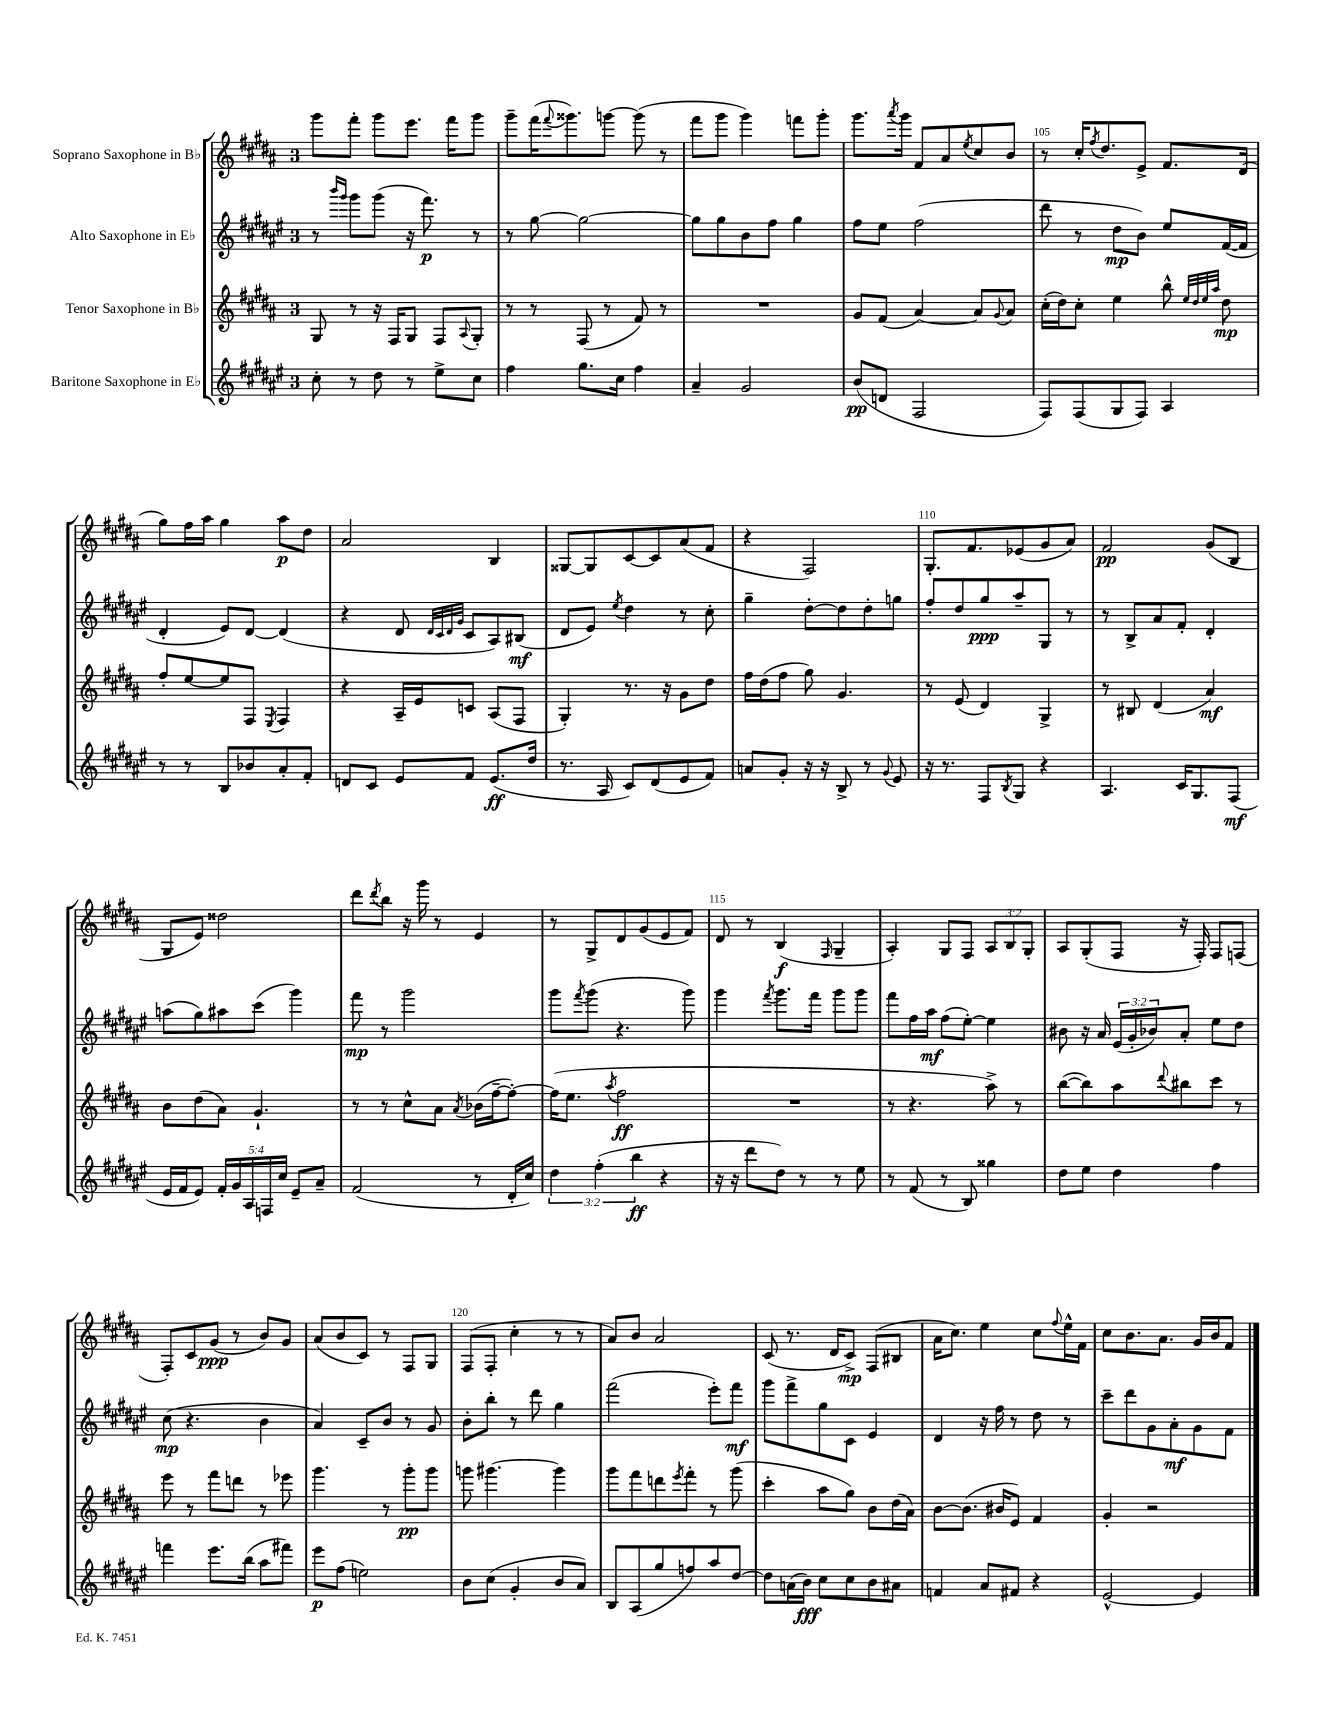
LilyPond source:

<<
\new StaffGroup <<
\new Staff = "s0" \with { instrumentName = "Soprano Saxophone in Bb" } {
    \clef treble \key b \major \once \override Staff.TimeSignature.style = #'single-digit \time 3/4 \override Staff.TupletNumber.text = #tuplet-number::calc-fraction-text
    gis'''8 fis'''8-. gis'''8 e'''8. fis'''16 gis'''8 |
    gis'''8-- fis'''16( \appoggiatura { fis'''8 } gisis'''8.) g'''8~ g'''8( r8 |
    fis'''8 gis'''8 gis'''4) f'''8 gis'''8-. |
    gis'''8. \acciaccatura { ais'''8 } gis'''16 fis'8 ais'8 \acciaccatura { e''8 } cis''8 b'8 |
    r8 cis''16-. \acciaccatura { fis''8 } dis''8. e'8-> fis'8. dis'16( |
    gis''8) fis''16 ais''16 gis''4 ais''8\p dis''8 |
    ais'2 b4 |
    gisis8~ gisis8 cis'8~ cis'8 ais'8( fis'8 |
    r4 fis2) |
    gis8.-. fis'8. ees'8( gis'8 ais'8) |
    fis'2\pp gis'8( b8 |
    gis8 e'8) disis''2 |
    dis'''8 \acciaccatura { dis'''8 } b''8 r16 gis'''16 r8 e'4 |
    r8 gis8-> dis'8 gis'8( e'8 fis'8) |
    dis'8 r8 b4\f( \grace { fis16 } gis4-- |
    ais4-.) gis8 fis8 \tuplet 3/2 { ais8 b8 gis8-. } |
    ais8 gis8-.( fis8 r16 fis16-.) fis8 f8( |
    fis8-.) cis'8 gis'8\ppp( r8 b'8) gis'8 |
    ais'8( b'8 cis'8) r8 fis8 gis8 |
    fis8( fis8-. cis''4-. r8 r8 |
    ais'8) b'8 ais'2 |
    cis'8( r8. dis'16 cis'8->\mp) fis8( bis8 |
    ais'16 cis''8.) e''4 cis''8 \appoggiatura { fis''8 } e''16-^ fis'16 |
    cis''8 b'8. ais'8. gis'16 b'16 fis'8 \bar "|." |
}
\new Staff = "s1" \with { instrumentName = "Alto Saxophone in Eb" } {
    \clef treble \key fis \major \once \override Staff.TimeSignature.style = #'single-digit \time 3/4 \override Staff.TupletNumber.text = #tuplet-number::calc-fraction-text
    r8 \grace { b'''16 gis'''16 } gis'''8 gis'''8( r16 fis'''8.\p) r8 |
    r8 gis''8~ gis''2~ |
    gis''8 gis''8 b'8 fis''8 gis''4 |
    fis''8 eis''8 fis''2( |
    dis'''8 r8 dis''8\mp b'8) eis''8 fis'16~( fis'16 |
    dis'4-. eis'8) dis'8~ dis'4( |
    r4 dis'8 \grace { dis'32 cis'32 dis'32 gis'32 } cis'8 ais8) bis8\mf( |
    dis'8 eis'8) \acciaccatura { eis''8 } dis''4 r8 cis''8-. |
    gis''4-- dis''8~-. dis''8 dis''8-. g''8 |
    fis''8-. dis''8 gis''8\ppp ais''8-- gis8 r8 |
    r8 b8-> ais'8 fis'8-. dis'4-. |
    a''8( gis''8) ais''8 cis'''8( gis'''4) |
    fis'''8\mp r8 gis'''2 |
    gis'''8 \acciaccatura { fis'''8 } gis'''8( r4. gis'''8) |
    gis'''4 \acciaccatura { fis'''8 } gis'''8. fis'''16 gis'''8 gis'''8 |
    fis'''8 fis''16 ais''16\mf fis''8( eis''8~-.) eis''4 |
    bis'8 r16 ais'16 \tuplet 3/2 { eis'16( gis'16-. bes'16) } ais'8-. eis''8 dis''8 |
    cis''8\mp( r4. b'4 |
    ais'4) cis'8-- b'8 r8 gis'8 |
    b'8-. b''8-. r8 dis'''8 gis''4 |
    fis'''2( eis'''8-.) fis'''8\mf |
    gis'''8 fis'''8-> gis''8 cis'8 eis'4 |
    dis'4 r16 fis''16 r8 dis''8 r8 |
    cis'''8-- dis'''8 gis'8 ais'8-.\mf gis'8 fis'8 \bar "|." |
}
\new Staff = "s2" \with { instrumentName = "Tenor Saxophone in Bb" } {
    \clef treble \key b \major \once \override Staff.TimeSignature.style = #'single-digit \time 3/4
    gis8 r8 r16 fis16 gis8 fis8 \appoggiatura { ais8 } gis8-. |
    r8 r8 fis8( r8 fis'8) r8 |
    R2. |
    gis'8 fis'8( ais'4~) ais'8 \appoggiatura { gis'8 } ais'8 |
    cis''16-.( dis''16) cis''8-. e''4 b''8-^ \grace { e''32 dis''32 e''32 ais''32 } dis''8\mp |
    fis''8-. e''8~ e''8 fis8 \acciaccatura { e8 } fis4 |
    r4 ais16-- e'16 c'8 ais8( fis8 |
    gis4-.) r8. r16 gis'8 dis''8 |
    fis''16 dis''16( fis''8 gis''8) gis'4. |
    r8 e'8( dis'4) gis4-> |
    r8 bis8 dis'4( ais'4\mf) |
    b'8 dis''8( ais'8) gis'4.-! |
    r8 r8 cis''8-^ ais'8 \acciaccatura { ais'8 } bes'16( fis''16~-- fis''8~-.) |
    fis''16( e''8. \acciaccatura { ais''8 } fis''2\ff |
    R2. |
    r8 r4. ais''8->) r8 |
    b''8~( b''8) ais''8 \appoggiatura { dis'''8 } bis''8 cis'''8 r8 |
    e'''8 r8 fis'''8 d'''8 r8 ees'''8 |
    gis'''4. r8 gis'''8-.\pp gis'''8 |
    g'''8 gis'''4.~ gis'''4 |
    gis'''8 fis'''8 d'''8 \acciaccatura { e'''8 } fis'''8-. r8 gis'''8( |
    cis'''4-. ais''8 gis''8) b'8 dis''16( ais'16) |
    b'8~ b'8.( bis'16 e'8) fis'4 |
    gis'4-. r2 \bar "|." |
}
\new Staff = "s3" \with { instrumentName = "Baritone Saxophone in Eb" } {
    \clef treble \key fis \major \once \override Staff.TimeSignature.style = #'single-digit \time 3/4 \override Staff.TupletNumber.text = #tuplet-number::calc-fraction-text
    cis''8-. r8 dis''8 r8 eis''8-> cis''8 |
    fis''4 gis''8. cis''16 fis''4 |
    ais'4-- gis'2 |
    b'8\pp( d'8 fis2 |
    fis8) fis8( gis8 fis8) ais4 |
    r8 r8 b8 bes'8 ais'8-. fis'8-. |
    d'8 cis'8 eis'8 fis'8 eis'8.\ff( dis''16 |
    r8. ais16 cis'8) dis'8( eis'8 fis'8) |
    a'8 gis'8-. r16 r16 b8-> r8 \appoggiatura { gis'8 } eis'8 |
    r16 r8. fis8 \acciaccatura { b8 } gis8 r4 |
    ais4. cis'16 gis8. fis8\mf( |
    eis'16 fis'16 eis'8) \tuplet 5/4 { fis'16-. gis'16 ais16 f16 cis''16 } eis'8-- ais'8-- |
    fis'2( r8 dis'16-. cis''16) |
    \tuplet 3/2 { dis''4 fis''4-.( b''4\ff } r4 |
    r16 r16 dis'''8 dis''8) r8 r8 eis''8 |
    r8 fis'8( r8 b8) gisis''4 |
    dis''8 eis''8 dis''4 fis''4 |
    f'''4 eis'''8. b''16( ais''8 fis'''8) |
    eis'''8\p fis''8( e''2) |
    b'8 cis''8( gis'4-. b'8 ais'8) |
    b8 ais8( gis''8 f''8) ais''8 dis''8~ |
    dis''8 a'16( b'16\fff) cis''8 cis''8 b'8 ais'8 |
    f'4 ais'8 fis'8 r4 |
    eis'2~-^ eis'4 \bar "|." |
}
>>
>>
\layout { \context { \Score currentBarNumber = #101 \override BarNumber.break-visibility = ##(#f #t #t) barNumberVisibility = #(every-nth-bar-number-visible 5) } }
